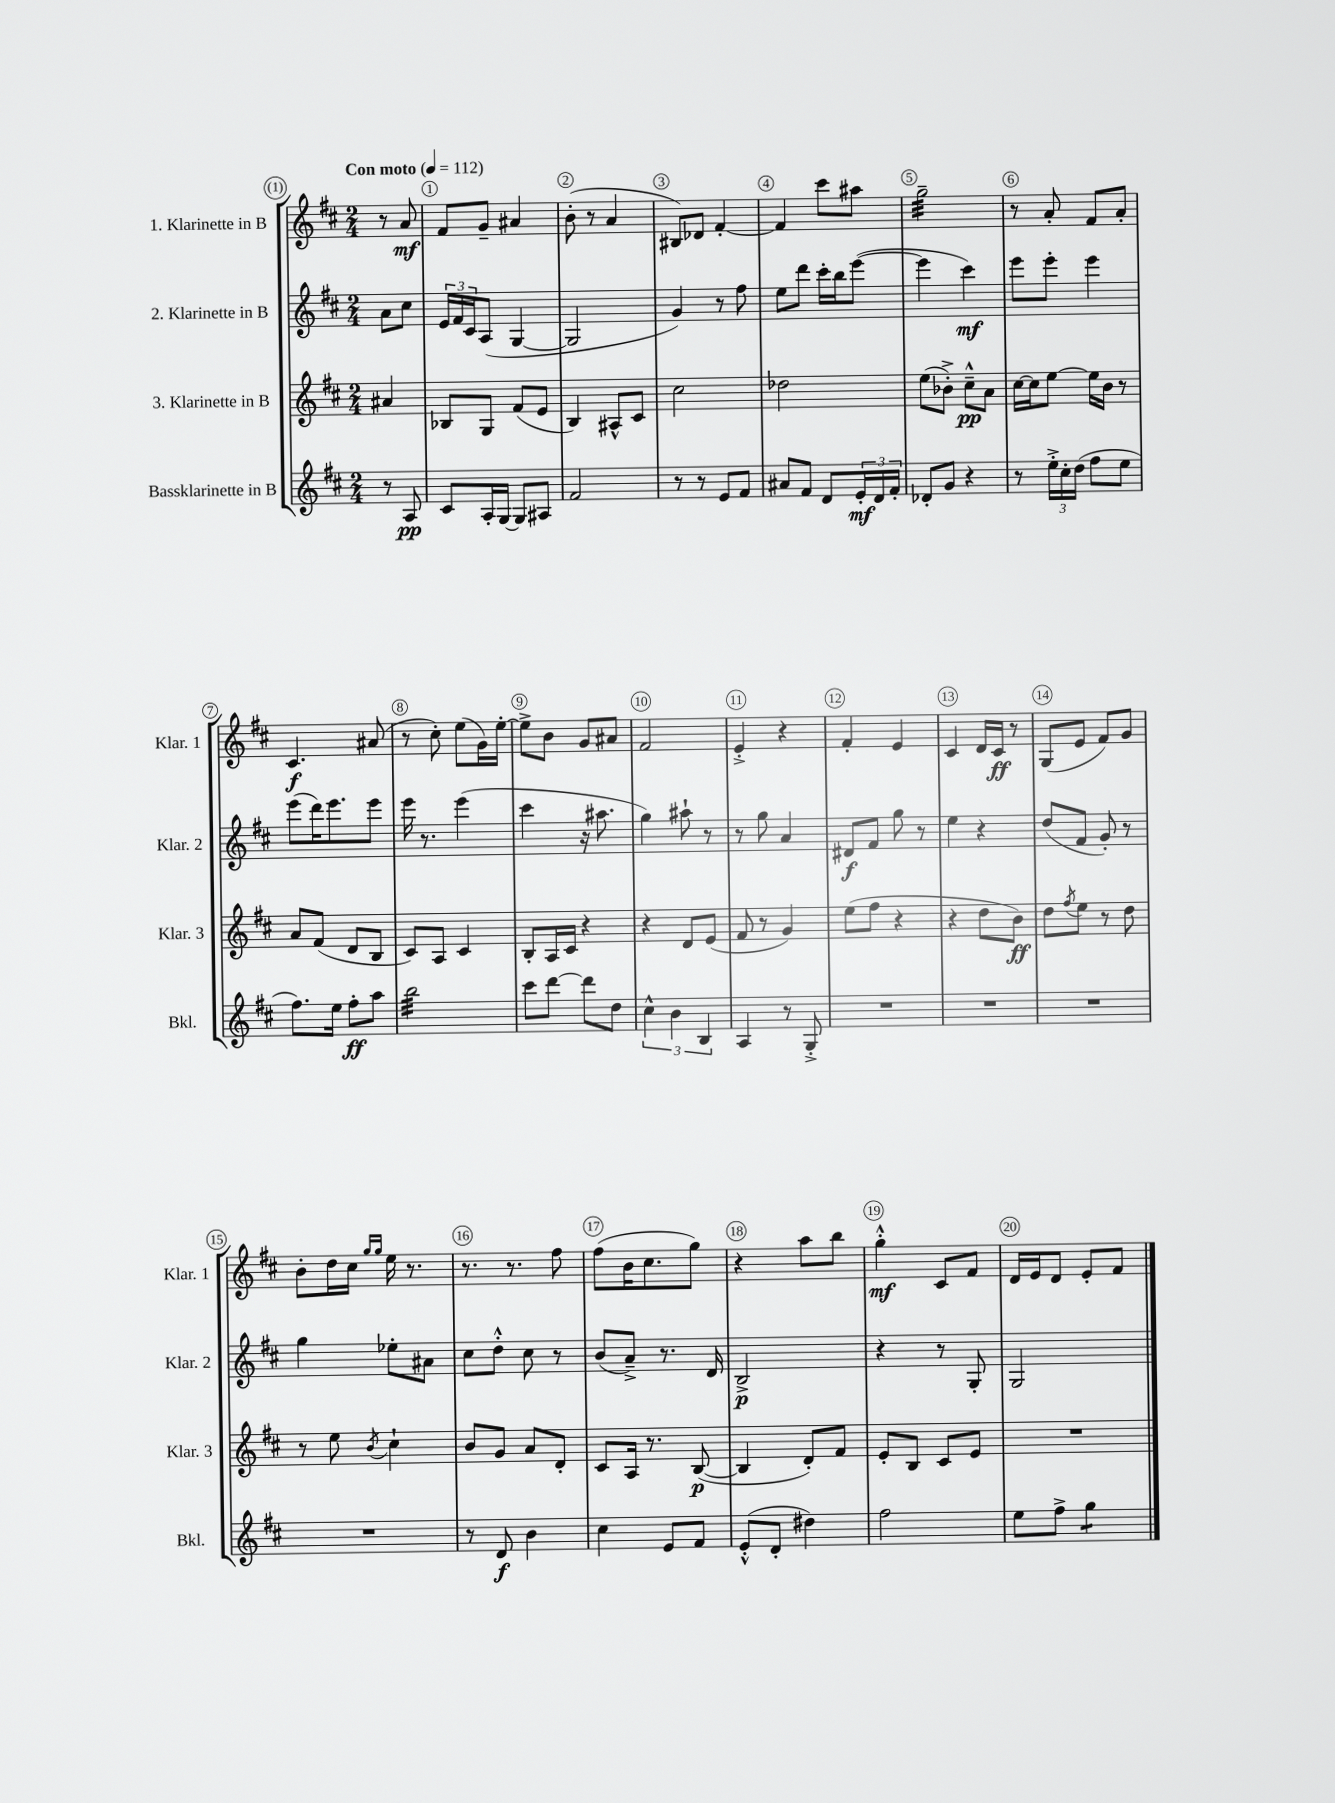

**kern	**kern	**kern	**kern
*staff4	*staff3	*staff2	*staff1
*clefG2	*clefG2	*clefG2	*clefG2
*k[f#c#]	*k[f#c#]	*k[f#c#]	*k[f#c#]
*M2/4	*M2/4	*M2/4	*M2/4
*MM112	*MM112	*MM112	*MM112
8r	4a#	8a	8r
8A	.	8cc#	8a
=	=	=	=
8c#	8B-	24e	8f#
.	.	24f#	.
.	.	24c#	.
16A'	8G	(8A	8g~
[16G	.	.	.
8G]	(8f#	[4G	4a#
8A#	8e	.	.
=	=	=	=
2f#	4B)	2G]	(8b'
.	.	.	8r
.	8A#^^	.	4a
.	8c#	.	.
=	=	=	=
8r	2cc#	4g)	8B#)
8r	.	.	8d-
8e	.	8r	[4f#'
8f#	.	8ff#	.
=	=	=	=
8a#	2dd-	8ee	4f#]
8f#	.	8ddd	.
8d	.	16ccc#'	8ccc#
.	.	16bb	.
24e'	.	([8eee	8aa#
24d	.	.	.
24f#'	.	.	.
=	=	=	=
8d-'	(8ee	4eee]	2gg~
8g	8b-'^)	.	.
4r	8cc#~^^	4ccc#)	.
.	8a	.	.
=	=	=	=
8r	[16cc#	8eee	8r
.	16cc#]	.	.
24ee'^	[8ee	8eee'	8a'
24cc#'	.	.	.
(24dd	.	.	.
8ff#	16ee]	4eee	8f#
.	16b	.	.
8ee	8r	.	8a'
=	=	=	=
8.ff#)	8a	(8eee	4.c#
.	(8f#	16ddd)	.
16ee	.	8.eee	.
8ff#'	8d	.	.
8aa	8B	8eee	(8a#
=	=	=	=
2bb	8c#)	16eee	8r
.	.	8.r	.
.	8A	.	8cc#')
.	4c#	(4eee	(8ee
.	.	.	16g)
.	.	.	[16ee'
=	=	=	=
8ccc#	8B'	4ccc#	8ee^]
[8ddd	16A	.	8b
.	16c#	.	.
8ddd]	4r	16r	8g
.	.	8.aa#	.
8dd	.	.	8a#
=	=	=	=
6cc#^^	4r	4gg)	2f#
6b	.	.	.
.	8d	8aa#`	.
6B	.	.	.
.	(8e	8r	.
=	=	=	=
4A	8f#	8r	4e'^
.	8r	8gg	.
8r	4g)	4a	4r
8G'^	.	.	.
=	=	=	=
2r	(8ee	8d#	4f#'
.	8ff#	8f#	.
.	4r	8gg	4e
.	.	8r	.
=	=	=	=
2r	4r	4ee	4c#
.	8dd	4r	16d
.	.	.	16c#
.	8b)	.	8r
=	=	=	=
2r	8dd	(8dd	(8G
.	8qff#	.	.
.	8ee	8f#	8e
.	8r	8g')	8f#)
.	8dd	8r	8g
=	=	=	=
2r	8r	4gg	8b'
.	8ee	.	16dd
.	.	.	16cc#
.	.	.	16qqgg
.	8qb	.	16qqgg
.	4cc#`	8ee-'	16ee
.	.	.	8.r
.	.	8a#	.
=	=	=	=
8r	8b	8cc#	8.r
8d	8g	8dd'^^	.
.	.	.	8.r
4b	8a	8cc#	.
.	8d'	8r	8ff#
=	=	=	=
4cc#	8c#	(8b	(8ff#
.	16A	8a~^)	16b
.	8.r	.	8.cc#
8e	.	8.r	.
8f#	([8B	.	8gg)
.	.	16d	.
=	=	=	=
(8e'^^	4B]	2B^	4r
8d'	.	.	.
4dd#)	8d')	.	8aa
.	8f#	.	8bb
=	=	=	=
2ff#	8e'	4r	4gg'^^
.	8B	.	.
.	8c#	8r	8c#
.	8e	8G'	8f#
=	=	=	=
8ee	2r	2G	16d
.	.	.	16e
8ff#^	.	.	8d
4gg	.	.	8e'
.	.	.	8f#
==	==	==	==
*-	*-	*-	*-
